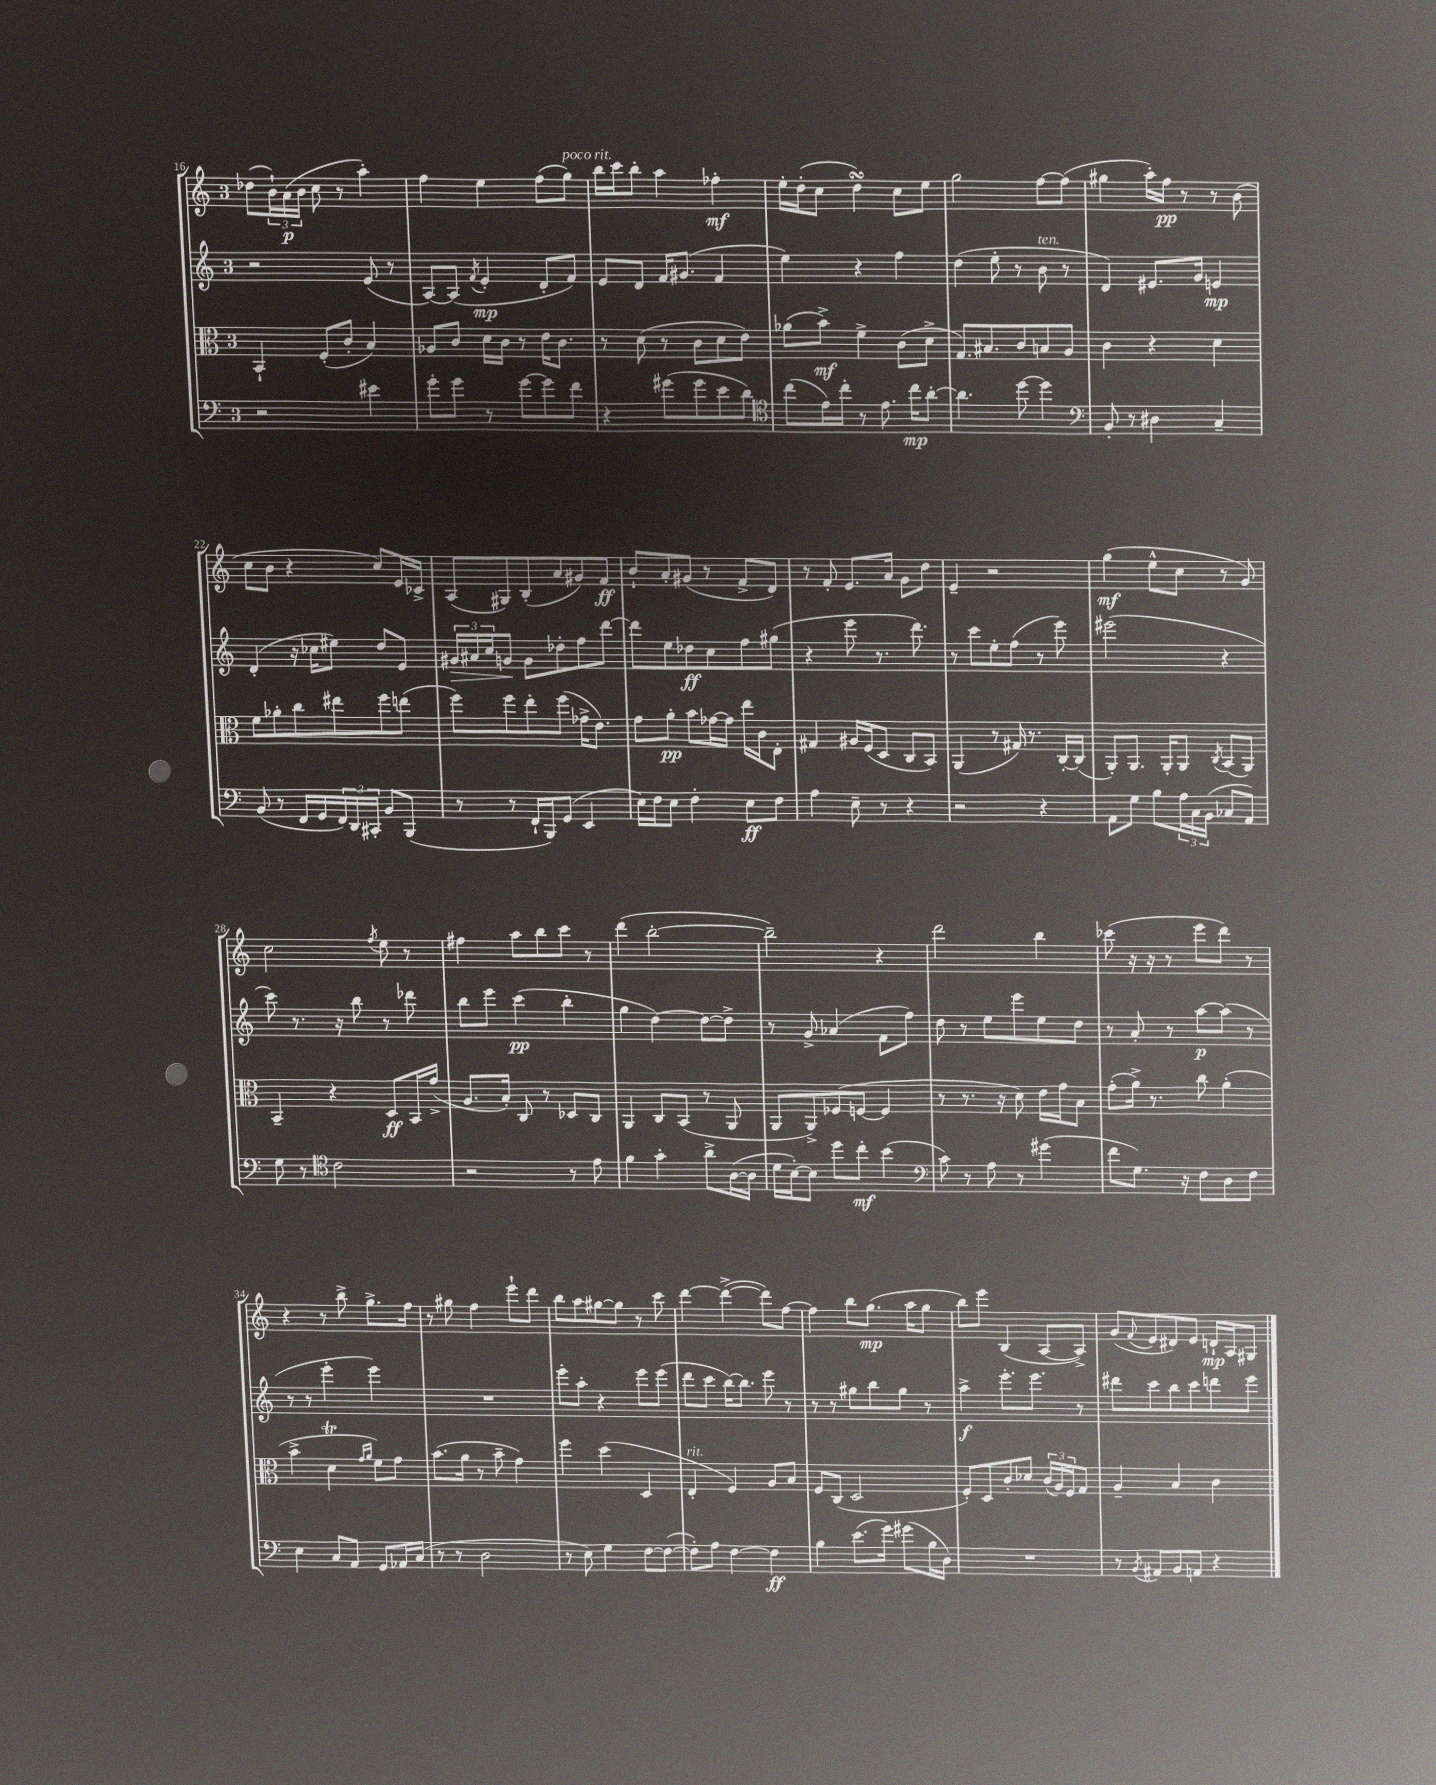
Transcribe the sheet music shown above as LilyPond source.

<<
\new StaffGroup <<
\new Staff = "s0" {
    \clef treble \key c \major \once \override Staff.TimeSignature.style = #'single-digit \time 3/4
    des''8( \tuplet 3/2 { b'16-!) a'16\p( b'16 } c''8 r8 a''4-.) |
    f''4 e''4 f''8( g''8^\markup { \italic "poco rit." }) |
    b''16 c'''16 b''8-. a''4 fes''4-.\mf |
    e''16-. d''16-.( c''8 d''4\turn) c''8 e''8 |
    g''2 f''8~ f''8( |
    gis''4 a''16-.) f''16\pp r8 r8 b'8( |
    c''8 b'8 r4 c''8) e'16 ces'16-> |
    a8( gis8) b8-.( a'8 gis'8) f'8\ff |
    b'8-! a'8-. gis'8( r8 f'8-> d'8) |
    r8 f'8-. e'8. a'16 g'8 d''8 |
    e'4-- r2 |
    g''4\mf( e''8-^ c''8 r8 g'8) |
    c''2 \acciaccatura { f''8 } e''8 r8 |
    fis''4 a''8 b''8 c'''8 r8 |
    d'''4( b''2~-. |
    b''2--) r4 |
    d'''2 b''4 |
    ces'''8( r16 r16 r8 e'''8 d'''8) r8 |
    r4 r8 b''8-> g''8.-> f''16 |
    r8 gis''8 f''4 e'''8-! d'''8 |
    b''8 a''8 gis''8~ gis''8 r8 c'''8 |
    d'''4~ d'''4~->( d'''8) f''8~ |
    f''4 b''8 g''8.\mp( a''16 g''8 |
    b''8) e'''8 b4( a8~ a8->) |
    g'8( \appoggiatura { f'8 } e'8 dis'8) e'8 d'16-!\mp a16 gis8 \bar "|." |
}
\new Staff = "s1" {
    \clef treble \key c \major \once \override Staff.TimeSignature.style = #'single-digit \time 3/4
    r2 e'8( r8 |
    a8~) a8( \acciaccatura { f'8 } e'4-.\mp d'8-. f'8) |
    e'8 d'8 f'16 gis'8.( f'4 |
    e''4) r4 f''4 |
    d''4( e''8-. r8 b'8^\markup { \italic "ten." } r8 |
    d'4) eis'8. g'16 e'4\mp |
    d'4-.( r16 ces''16 eis''8) d''8 e'8 |
    \tuplet 3/2 { gis'16\> ais'16 c''16 } g'8\! g'8 des''8-. f''8 d'''8~ |
    d'''8 e''8 des''8\ff c''8 f''8 gis''8( |
    r4 e'''8 r8. d'''8.) |
    r8 c'''8 e''8-. f''8( r8 e'''8) |
    eis'''2( r4 |
    c'''8) r8. r16 b''8 r8 des'''8 |
    b''8 e'''8 c'''4\pp( b''4-. |
    g''4 d''4~) d''8~ d''8-> |
    r8 g'8-> aes'4( f'8 f''8) |
    d''8 r8 e''8 e'''8 e''8 d''8 |
    r8 a'8-. r8 a''8~\p a''8( r8 |
    r8 r8 e'''4-. e'''4) |
    R2. |
    e'''8-. a''8-. r4 e'''8 e'''8( |
    d'''8 c'''8 b''16~) b''8. e'''8 r8 |
    r8 r8 gis''8 b''8 gis''8 r8 |
    a''4->\f e'''8.-. e'''8. r8 |
    dis'''8 c'''8 b''8 c'''8 d'''8 e'''8 \bar "|." |
}
\new Staff = "s2" {
    \clef alto \key c \major \once \override Staff.TimeSignature.style = #'single-digit \time 3/4
    b,4-! f8-.( c'8-. b4) |
    aes8 c'8 d'16 c'16 r8 e'16 c'8. |
    r8 d'8( r8 c'8 d'8 e'8) |
    aes'8( b'8->\mf) f'4-> c'8( d'8-> |
    g8.) bis8. c'8 b8 a8 |
    c'4 r4 d'4 |
    f'8 aes'8-. c''8 eis''8 f''8 e''8( |
    f''8) f''8 e''8-. f''8( ges'16-> e'8.) |
    g'8 a'8-.\pp b'8 ges'16~ ges'16 e''16 c'16 e8-. |
    gis4 ais16 f16( d8 c8 b,8) |
    a,4( r8 gis16) r8. c16~-. c16( |
    a,8-.) a,8. a,16-. a,8 \acciaccatura { c8 } b,8( a,8) |
    b,4-- r4 d8\ff b,16 g'16->( |
    a8. b16-.) c8 r8 des8 c8 |
    a,4 c8 b,8( r8 a,8 |
    a,8 a,8->) fes8( f8~ f4 |
    r8 r8. r16 d'8) e'16 g'16 b8 |
    g'8-.( a'16->) r8. c''8 a'4-.( |
    b'4-> d'4\trill \grace { g'16 a'16 } f'8) g'8 |
    b'8.( a'16 r8 b'8-- g'4) |
    f''4 d''4( d4 |
    e4-.^\markup { \italic "rit." } f4) a8 b8 |
    f8 c8( d2 |
    f8-.) d8 c'8-. des'8 \tuplet 3/2 { c'16( a16) f16 } g8 |
    a4-- b4 c'4 \bar "|." |
}
\new Staff = "s3" {
    \clef bass \key c \major \once \override Staff.TimeSignature.style = #'single-digit \time 3/4
    r2 eis'4 |
    g'8-. g'8 r8 g'8~ g'8 f'8 |
    r4 gis'8( gis'8 e'8 d'8) |
    \clef tenor c''8( e'16) c''16-. r8 e'8. c''16\mp a'8~-. |
    a'4. d''8~ d''4 |
    \clef bass b,8-. r8 dis4 c4-- |
    b,8( r8 f,16 g,16 \tuplet 3/2 { f,16) d,16 cis,16-. } b,8 b,,8( |
    r8 r8 f,16-! b,,16) g,8( e,4 |
    e16) f16 e8 f4-. e8\ff f8 |
    a4 e8-- r8 r4 |
    r2 r4 |
    a,8 g8 b8 \tuplet 3/2 { a16 c16 b,16( } ces8 a,8) |
    g8 r8 \clef tenor c'2 |
    r2 r8 e'8 |
    f'4 g'4-. a'8-> a16~( a16 |
    d'16 b16~-.) b8 d''8 c''8-.\mf b'4( |
    \clef bass c'8) r8 a8 r8 gis'4( |
    f'8 g8.) r16 f8 d8 f8 |
    e4 c8 a,8 g,8 aes,16 c16( |
    r8 r8 d2 |
    r8 e8) g4 f8~ f8~( |
    f8-.) a8 f4~ f4\ff |
    b4 e'8.( g'16) gis'8( b16 d16) |
    R2. |
    r8 \acciaccatura { b,8 } ais,8 b,8 a,8 r4 \bar "|." |
}
>>
>>
\layout { \context { \Score currentBarNumber = #16 } }
